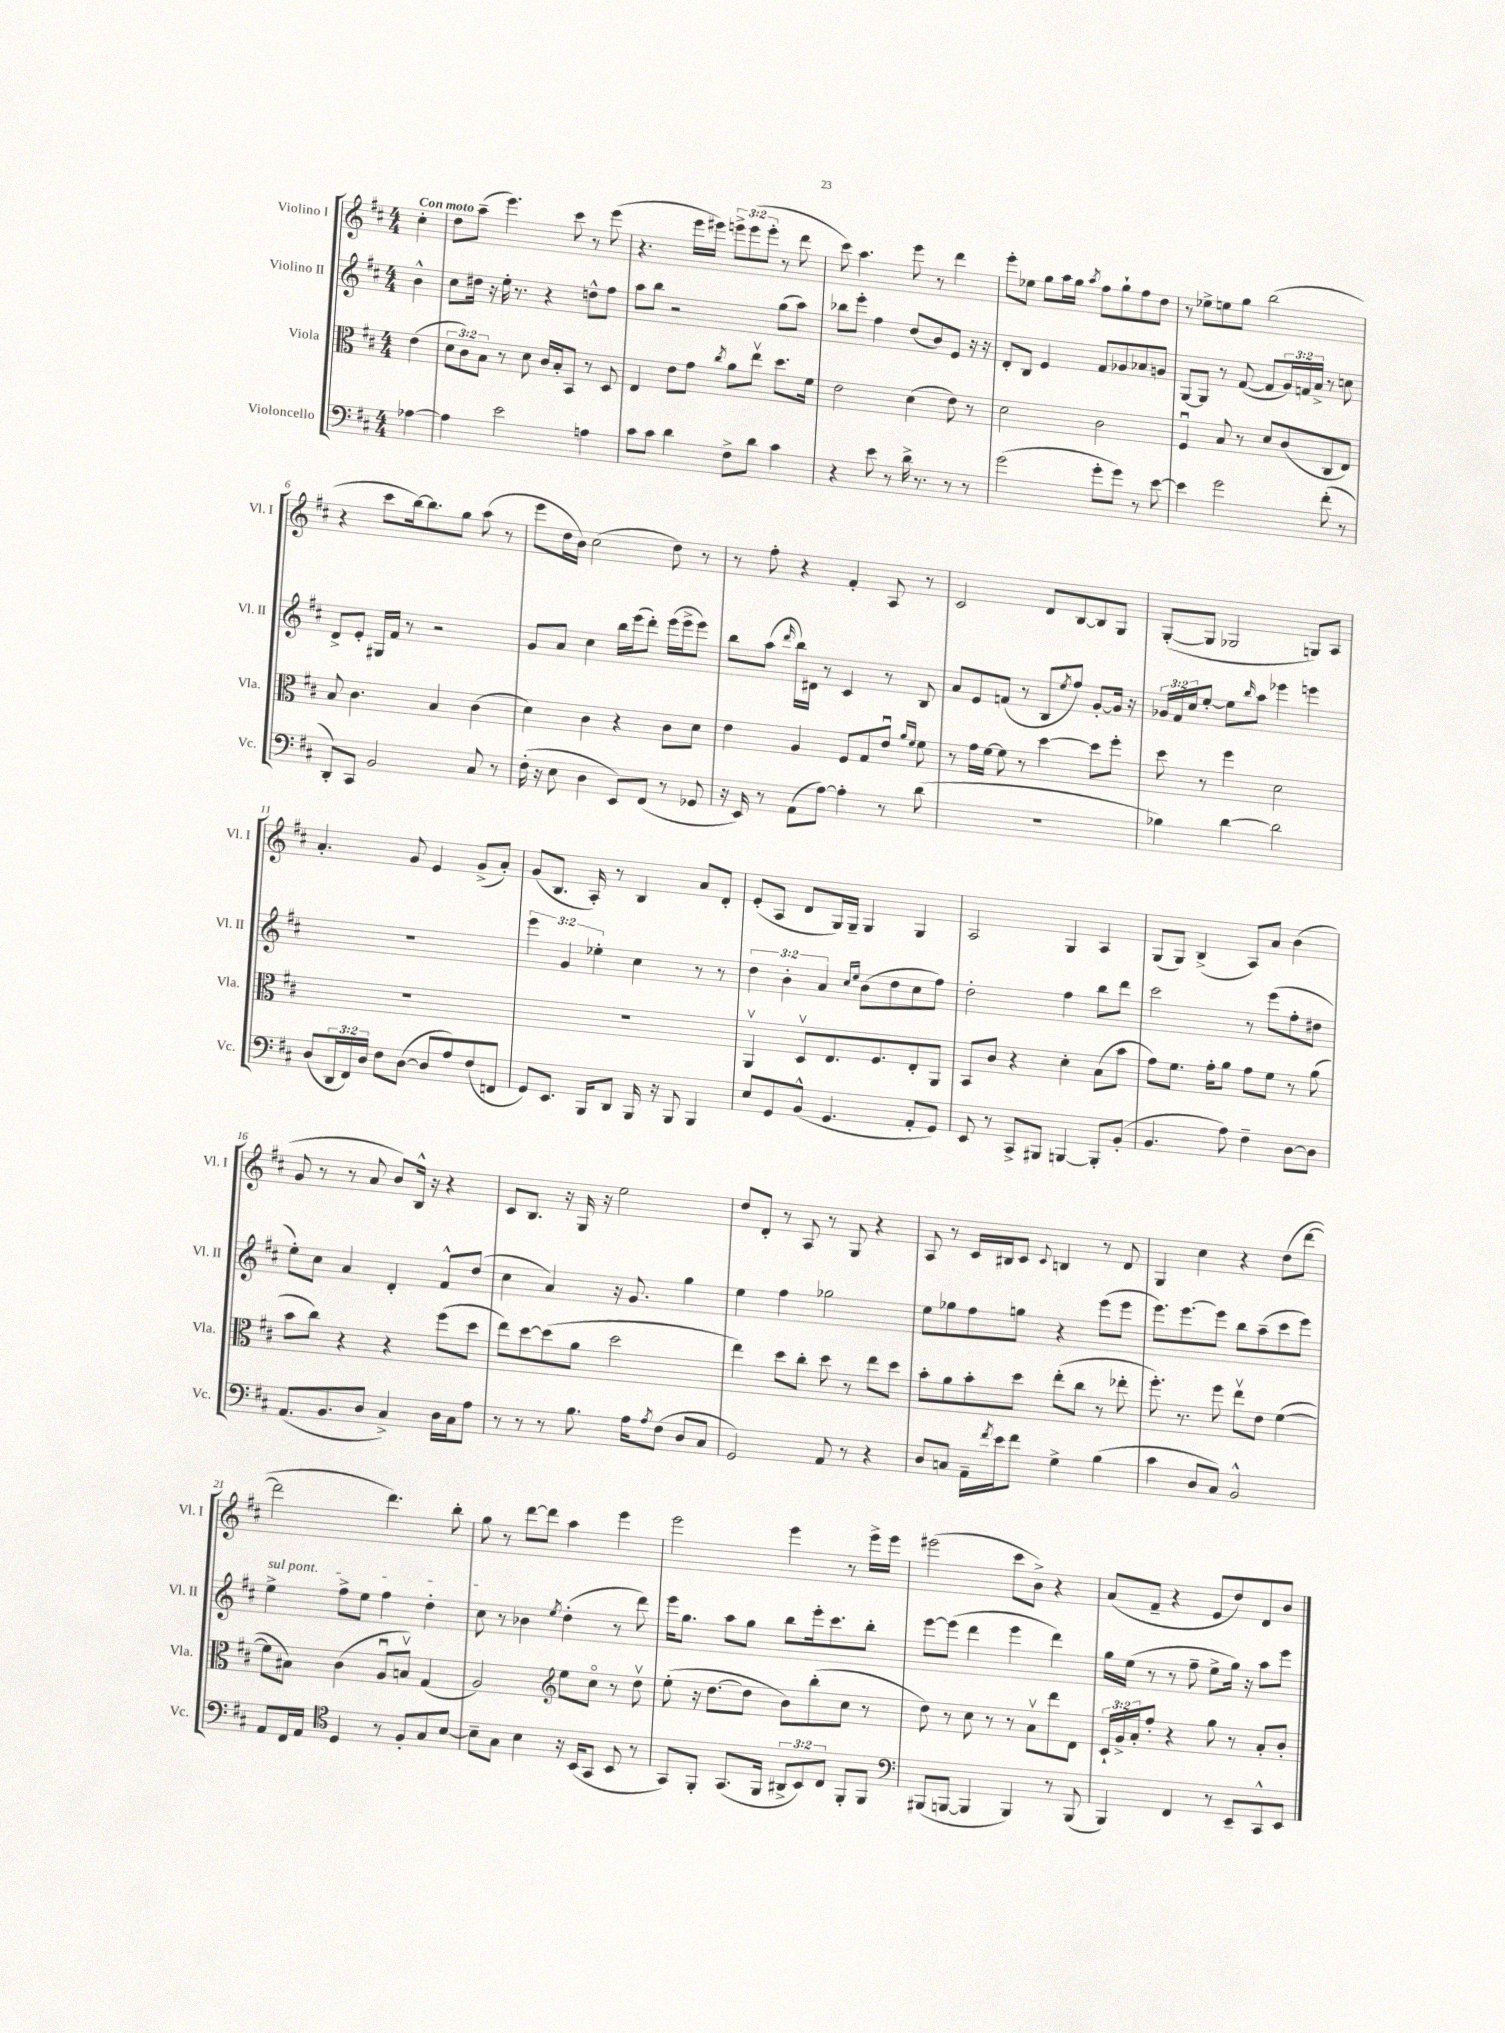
<<
\new StaffGroup <<
\new Staff = "s0" \with { instrumentName = "Violino I" shortInstrumentName = "Vl. I" } {
    \clef treble \key d \major \numericTimeSignature \time 4/4 \override Staff.TupletNumber.text = #tuplet-number::calc-fraction-text \partial 4 \tempo "Con moto"
    cis''4-. |
    d''8 a''8--( e'''4.) cis'''8 r8 e'''8( |
    r4. e'''16 eis'''16) \tuplet 3/2 { e'''8-> e'''8( e'''8-. } r8 d'''8 |
    cis'''8) a''4. e'''8 r8 d'''4 |
    e'''8-. ees''8 g''8 a''16 g''16 \acciaccatura { a''8 } fis''8 g''8-! fis''8 d''8 |
    r8 ees''8-> e''8 g''8 b''2( |
    r4 cis'''8 b''16~) b''8. g''8 a''8( r8 |
    e'''8 d''16 b'16) cis''2( d''8) r8 |
    r8 fis''8-. r4 fis'4-. a8 r8 |
    cis'2 d'8 b8~ b8 g8 |
    g8~-.( g8 ges2 g8) a8 |
    a'4.-. g'8 e'4 g'8->( a'8-.) |
    g'8( b8. a16-.) r8 b4 a'8 d'8-. |
    e'8-.( a8 d'8 g16) g16-- g4 g4 |
    a2 g4 a4 |
    g8( g8) b4->( a8) a'8 b'4( |
    g'8 r8 r8 a'8 b'8) b16-^ r16 r4 |
    cis'8 b8. r16 g16 r16 e''2 |
    d''8 d'8-. r8 a8 r8 g8 r4 |
    a8 r8 cis'16 bis16 cis'8 \appoggiatura { cis'8 } b4 r8 d'8 |
    g4 cis''4 r4 d''8( d'''8~ |
    d'''2 d'''4.) b''8-. |
    g''8 r8 d'''8~ d'''8 a''4 e'''4 |
    e'''2 e'''4 r8 e'''16-> e'''16 |
    eis'''2( cis'''8 b'8->) r4 |
    a'8( fis'8-- r4 e'8 d''8) d'8 b'8 \bar "|." |
}
\new Staff = "s1" \with { instrumentName = "Violino II" shortInstrumentName = "Vl. II" } {
    \clef treble \key d \major \numericTimeSignature \time 4/4 \override Staff.TupletNumber.text = #tuplet-number::calc-fraction-text \partial 4
    b'4-^ |
    cis''8 dis''16 r16 e''16-. r8. r4 d''8-^ fis''8 |
    a''8 b''8 r2 g''8( a''8) |
    bes''8 e'''8-. fis''4 d''8( b'8) e'8 r16 r16 |
    d'8-. b8 e'4 fis'8 ges'8 aes'8 g'8 |
    g8~ g8 r8 fis'8~( fis'8 \tuplet 3/2 { g'16) f'16 a'16-> } r8 c''8 |
    d'8-> e'8-. gis16 fis'16 r8 r2 |
    g'8 a'8 cis''4 b''16 e'''16( d'''8-.) e'''16( e'''16-> e'''8) |
    b''8 a''8( \grace { d'''16 } b''16) dis'16 r8 cis'4 r8 b8 |
    a'8 e'8 f'8( r8 b8 \acciaccatura { e''8 } fis''8) g'8~-. g'16 r16 |
    \tuplet 3/2 { ges'16 fis'16 cis''16 } e''8~-. e''8 \grace { b''16 } a''8 ees'''4 e'''4 |
    R1 |
    \tuplet 3/2 { e'''4 g'4 ees''4-. } cis''4 r8 r8 |
    \tuplet 3/2 { d''4 b'4-. a'4 } \grace { cis''16 e''16 } b'8( d''8 cis''8 fis''8) |
    d''2-. fis''4 b''8 d'''8 |
    cis'''2 r8 e'''8( fis''8-. dis''8 |
    e''8-.) cis''8 a'4 d'4-. fis'8-^ d''8( |
    cis''4 a'4) r16 g'8. g''4 |
    e''4 fis''4 ges''2 |
    e''8 ges''8 fis''8 g''8 r4 e'''8( e'''8 |
    e'''8.) e'''8.~ e'''8 b''8 a''8--( cis'''8 e'''8) |
    \once \override TextSpanner.bound-details.left.text = \markup { \italic "sul pont." } e''4->\startTextSpan fis''8-> e''8 fis''4 d''4-. |
    cis''8\stopTextSpan r8 bes'4 \acciaccatura { e''8 } d''4-.( r8 d'''8) |
    e'''16 g''8. a''8 g''8 b''8 e'''16-. cis'''8. b''8-. |
    e'''8~ e'''8( d'''4 e'''4 d'''4) |
    g''16 e''16( r8 r8 fis''8-- e''8-> g''16) r16 a''8 e'''8 \bar "|." |
}
\new Staff = "s2" \with { instrumentName = "Viola" shortInstrumentName = "Vla." } {
    \clef alto \key d \major \numericTimeSignature \time 4/4 \override Staff.TupletNumber.text = #tuplet-number::calc-fraction-text \partial 4
    e'4( |
    \tuplet 3/2 { d'8 cis'8) b8 } r8 d'8 cis'16 b16-. b,8 r8 d8 |
    e4 e'8 g'8 \acciaccatura { cis''8 } a'8 e''8\upbow d''8. fis'16 |
    e'2 d'4( e'8) r8 |
    d'2 cis'2 |
    fis4\downbow b8 r8 d'8 cis'8( cis8 e8) |
    b8 cis'4. b4 cis'4( |
    d'4) cis'4 r4 cis'8 d'8 |
    e'4 a4 fis8 g8 e'8\downbow \grace { a'16 fis'16 } fis'8 |
    r8 g'16 fis'16~ fis'8 r8 d''4~ d''8 fis''8-. |
    d''8 r8 fis''4 d'2 |
    R1 |
    R1 |
    a,4\upbow d8\upbow e8. fis8. e8-. a,8 |
    b,8 cis'8 r4 d'4-. b8( b'8 |
    g'8) fis'8. g'16-. a'8 g'8 fis'8 r8 a'8( |
    b'8 cis''8) r4 r4 fis''8( d''8 |
    e''8) d''8~ d''8( a'8 d''2 |
    e''4) d''8 cis''8-. d''8 r8 e''8 d''8 |
    b'8-. a'8 b'8-. d''8 e''8-.( cis''8 r8 ees''8-. |
    fis''8.-.) r8. fis''8 e''8\upbow e'8 fis'4~( |
    fis'8 bis8) cis'4( a8\downbow b8\upbow) g4( |
    a2) \clef treble e''8 cis''8\flageolet r8 d''8\upbow |
    e''8-.( r16 d''8.~ d''8 b'8) b''8-.( cis''8 r8 |
    d''8) r8 cis''8 r8 r8 a'8\upbow d'''8 d'8 |
    \tuplet 3/2 { cis'16-! g'16-> a'16-. } fis''8-. r4 g''8 r8 a'8-. b'8-. \bar "|." |
}
\new Staff = "s3" \with { instrumentName = "Violoncello" shortInstrumentName = "Vc." } {
    \clef bass \key d \major \numericTimeSignature \time 4/4 \override Staff.TupletNumber.text = #tuplet-number::calc-fraction-text \partial 4
    aes4~ |
    aes4 e'2 a4 |
    cis'8 cis'8 d'4 fis8-> d'8 cis'4 |
    r4 e'8 r8 d'16-> r8. r8 r8 |
    g'2( g'8-. g'8) r8 e'8~ |
    e'4 g'2 fis'8-.( r8 |
    d,8-.) cis,8 b,2 cis8 r8 |
    fis16-.( r16 e8 d4 e,8) fis,8( r8 ges,8 |
    r16 e,16) r8 a,8( a8~) a4-. r8 d'8( |
    R1 |
    bes4) d'4~ d'2 |
    d8( \tuplet 3/2 { d,16 fis,16) d16 } fis8 d8~( d8 a8) fis8( f,8 |
    g,8) e,8. b,,16 d,8 b,,16 r16 b,,8 b,,4 |
    e8 g,8 b,8-^( g,4. a,8-. g,8) |
    e,8 r8 cis,8-> bis,,8 b,,4~ b,,8-. b,8-.( |
    b,4. a8) fis4-- d8~ d8 |
    a,8.( b,8. d8 cis4->) d16 cis16 a8 |
    r8 r8 r8 b8. a16 \acciaccatura { a8 } fis8( d8 cis8 |
    g,2) a,8 r8 r4 |
    d8 c8 a,16-- \acciaccatura { fis'8 } e'16 fis'8 g4-> b4( |
    cis'4 d8 cis8) b,2-^ |
    a,8 fis,16 a,16 \clef tenor d4 r8 fis8-. g8 b8~ |
    b8-- g8 b4 r16 b,16( g,8 b,8 r8 |
    g,8) fis,8-. g,8.( fis,16 \tuplet 3/2 { ais,8-> b,8) cis8 } fis,8-. fis,8 |
    \clef bass bis,,8( b,,8~ b,,4 b,,4) r8 b,,8( |
    b,,4) fis,4 r8 e,8-- cis,8-^ e,8 \bar "|." |
}
>>
>>
